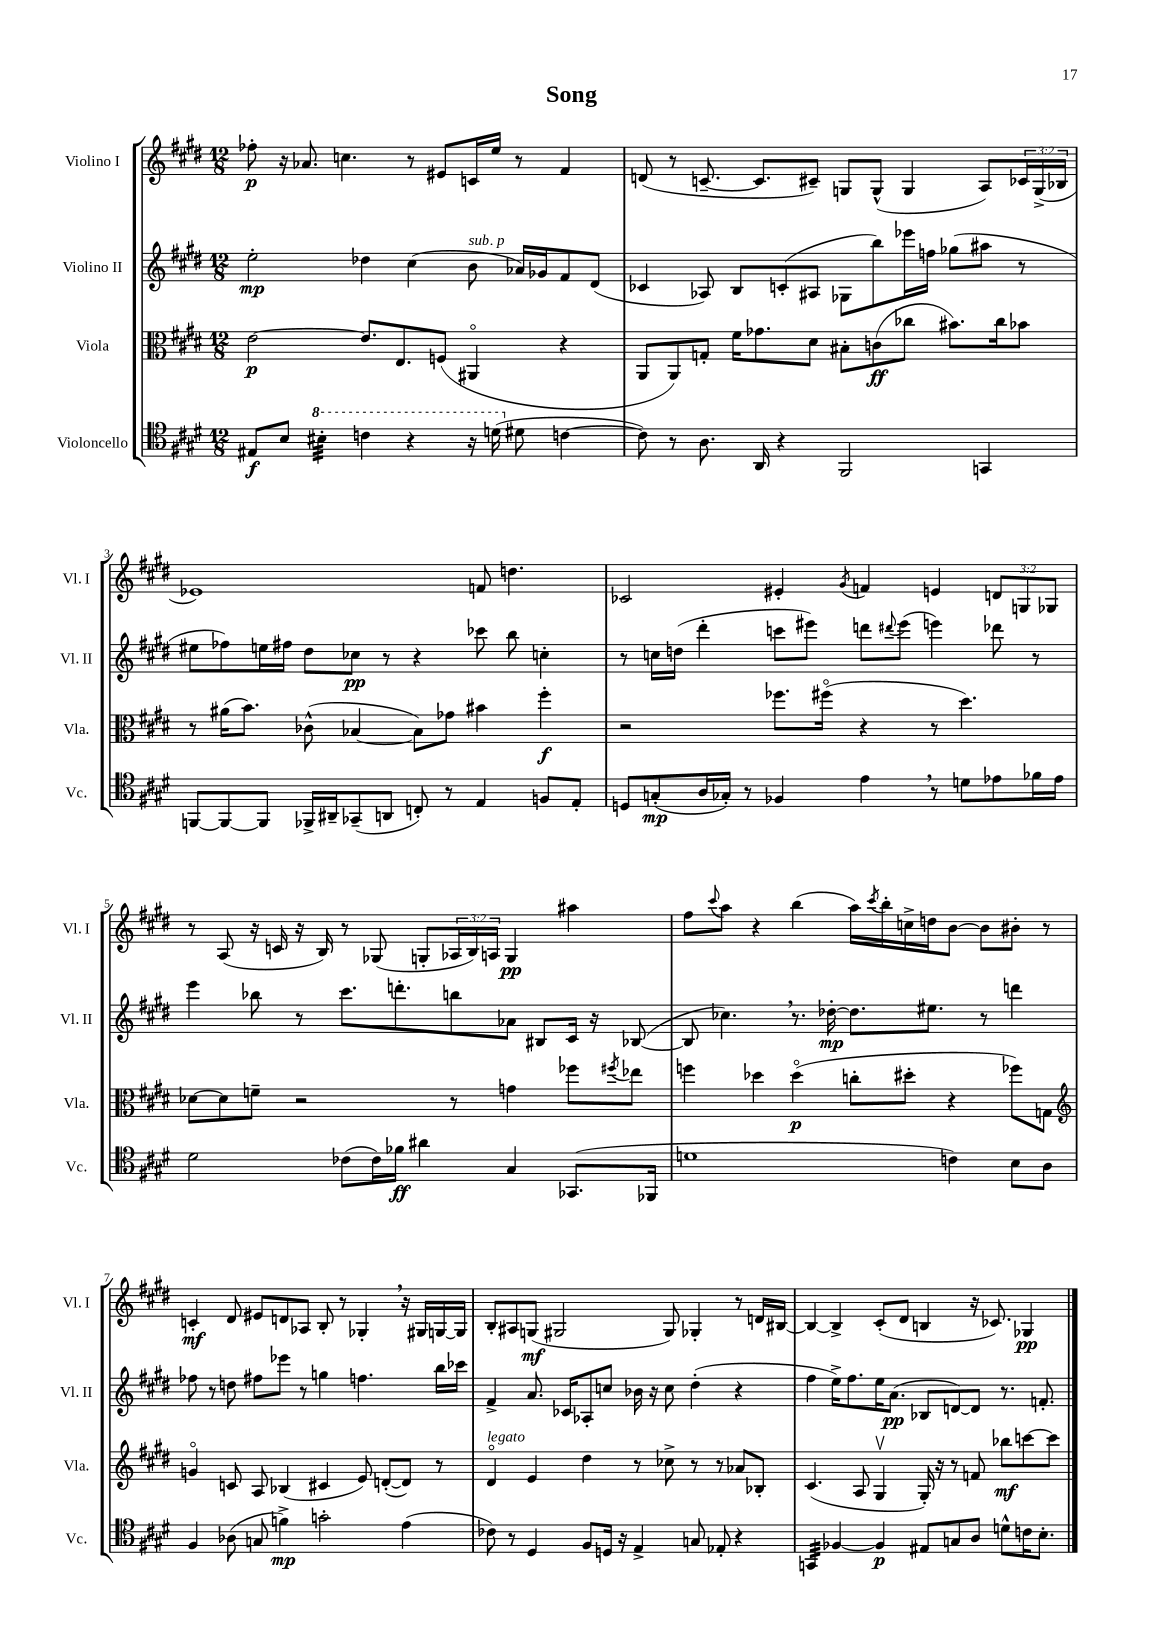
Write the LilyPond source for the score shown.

\header { title = "Song" }
<<
\new StaffGroup <<
\new Staff = "s0" \with { instrumentName = "Violino I" shortInstrumentName = "Vl. I" } {
    \clef treble \key e \major \numericTimeSignature \time 12/8 \override Staff.TupletNumber.text = #tuplet-number::calc-fraction-text
    fes''8-.\p r16 aes'8. c''4. r8 eis'8 c'16 e''16 r8 fis'4 |
    d'8( r8 c'8.~-- c'8. cis'8--) g8 g8-^( g4 a8) \tuplet 3/2 { ces'16 g16->( bes16 } |
    ees'1) f'8 d''4. |
    ces'2 eis'4-. \acciaccatura { gis'8 } f'4 e'4 \tuplet 3/2 { d'8 g8 ges8 } |
    r8 a8( r16 c'16 r16 b16) r8 ges8( g8-. \tuplet 3/2 { aes16 b16) a16 } g4\pp ais''4 |
    fis''8 \appoggiatura { cis'''8 } a''8 r4 b''4( a''16) \acciaccatura { cis'''8 } b''16-. c''16-> d''16 b'8~ b'8 bis'8-. r8 |
    c'4-.\mf dis'8 eis'8 d'8 aes8 b8-. r8 ges4-. \breathe r16 gis16 g16~ g16 |
    b8-. ais8 g8\mf( gis2 gis8) ges4-. r8 d'16 bis16~ |
    bis4~ bis4-> cis'8-.( dis'8 b4 r16 ces'8.) ges4\pp \bar "|." |
}
\new Staff = "s1" \with { instrumentName = "Violino II" shortInstrumentName = "Vl. II" } {
    \clef treble \key e \major \numericTimeSignature \time 12/8
    e''2-.\mp des''4 cis''4( b'8^\markup { \italic "sub. p" } aes'16) ges'16 fis'8 dis'8( |
    ces'4 aes8) b8 c'8-.( ais8 ges8 b''8) ees'''16 f''16 ges''8( ais''8 r8 |
    eis''8 fes''8) e''16 fis''16 dis''8 ces''8\pp r8 r4 ces'''8 b''8 c''4-. |
    r8 c''16 d''16( dis'''4-. c'''8 eis'''8) d'''8 \appoggiatura { dis'''8 } eis'''8( e'''4) des'''8 r8 |
    e'''4 bes''8 r8 cis'''8. d'''8.-. b''8 aes'8 bis8 cis'16 r16 bes8~( |
    bes8 ces''4.) \breathe r8. des''16~-.\mp des''8. eis''8. r8 d'''4 |
    fes''8 r8 d''8 fis''8 ees'''8 r8 g''4 f''4. b''16 ces'''16 |
    fis'4-> a'8. ces'16 aes8-. c''8 bes'16 r16 c''8 dis''4-.( r4 |
    fis''4 e''16->) fis''8. e''16 a'8.\pp( bes8 d'8~) d'8 r8. f'8.-. \bar "|." |
}
\new Staff = "s2" \with { instrumentName = "Viola" shortInstrumentName = "Vla." } {
    \clef alto \key e \major \numericTimeSignature \time 12/8
    e'2~\p e'8. e8. f8( ais,4\flageolet r4 |
    a,8 a,8) g8-. fis'16 ges'8. dis'8 bis8-. c'8\ff( ces''8 bis'8.) ces''16 bes'8 |
    r8 ais'16( b'8.) ces'8-^( bes4~ bes8) ges'8 bis'4 fis''4-.\f |
    r2 fes''8. fis''16\flageolet( r4 r8 dis''4.) |
    des'8~ des'8 f'8-- r2 r8 g'4 fes''8 \acciaccatura { fis''8 } ees''8 |
    f''4 des''4 des''4\flageolet\p( c''8-. dis''8-. r4 fes''8) g8 |
    \clef treble g'4\flageolet c'8 a8 bes4( cis'4 e'8) d'8~-.( d'8) r8 |
    dis'4\flageolet^\markup { \italic "legato" } e'4 dis''4 r8 ces''8-> r8 r8 aes'8 bes8-. |
    cis'4.( a8 gis4\upbow gis16-.) r16 r8 f'8 bes''8\mf c'''8~ c'''8 \bar "|." |
}
\new Staff = "s3" \with { instrumentName = "Violoncello" shortInstrumentName = "Vc." } {
    \clef tenor \key e \major \numericTimeSignature \time 12/8
    eis8\f b8 \ottava #1 bis'4:32-. c''4 r4 r16 d''16( \ottava #0 dis'!8 c'4~ |
    c'8) r8 a8. a,16 r4 fis,2 g,4 |
    f,8~ f,8~ f,8 fes,16-> ais,16-- ges,8--( a,8 c8-.) r8 e4 f8 e8-. |
    d8 g8-.\mp( a16 ges16-.) r8 fes4 e'4 \breathe r8 d'8 ees'8 fes'16 ees'16 |
    dis'2 ces'8( ces'16) fes'16\ff ais'4 gis4 ges,8.( fes,16 |
    d'1 c'4) b8 a8 |
    fis4 aes8( g8 f'4->\mp) g'2-. e'4( |
    ces'8) r8 dis4 fis8 d16 r16 e4-> g8 ees8-. r4 |
    g,4:32 fes4~ fes4\p eis8 g8 a8 d'8-^ c'16 b8.-. \bar "|." |
}
>>
>>
